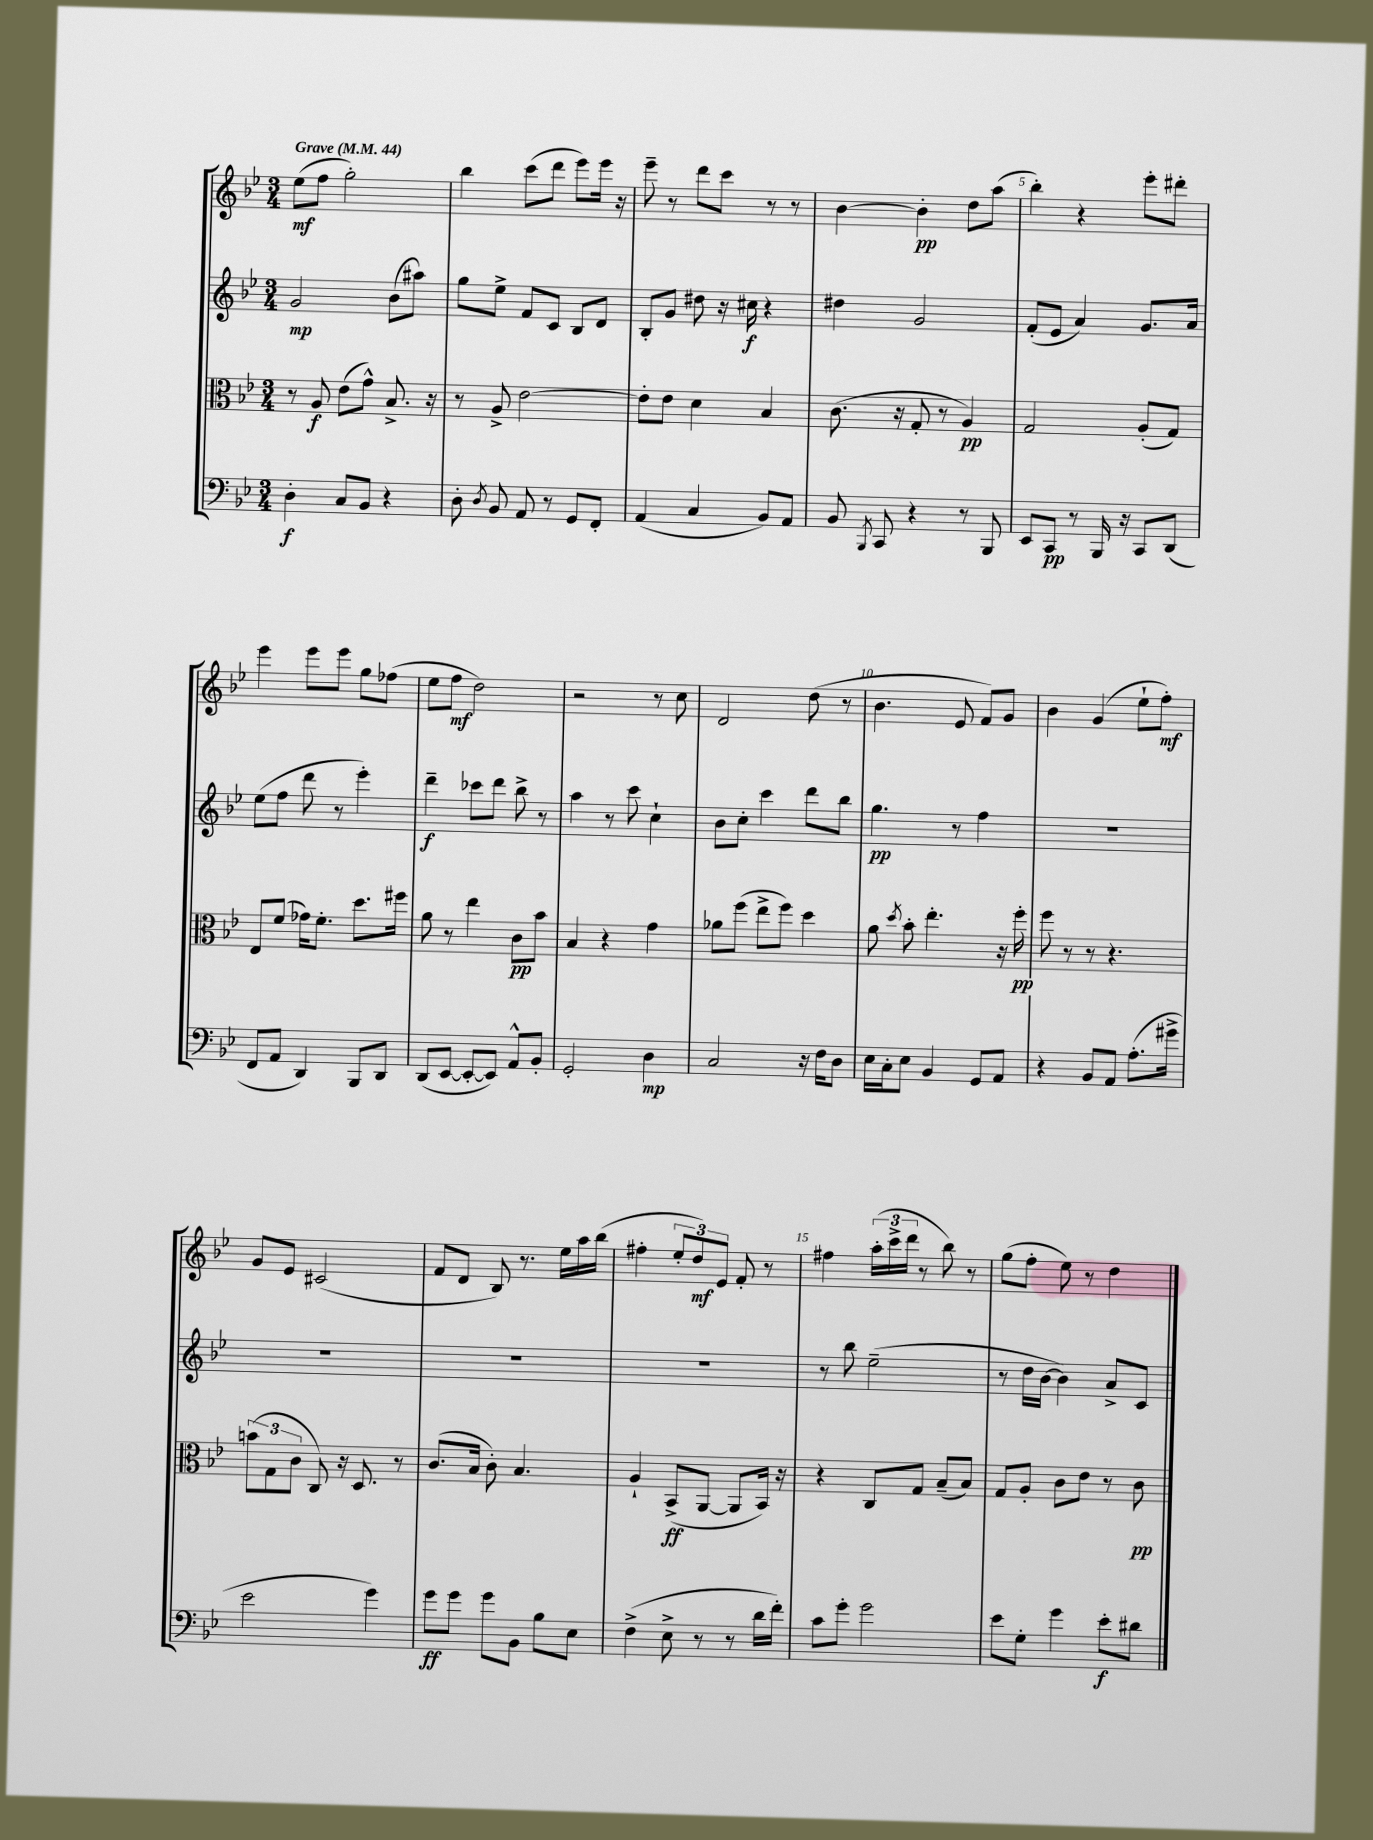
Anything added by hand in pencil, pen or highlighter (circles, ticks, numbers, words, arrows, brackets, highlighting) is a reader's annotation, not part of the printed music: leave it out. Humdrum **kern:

**kern	**dynam	**kern	**dynam	**kern	**dynam	**kern	**dynam
*part4	*part4	*part3	*part3	*part2	*part2	*part1	*part1
*staff4	*staff4	*staff3	*staff3	*staff2	*staff2	*staff1	*staff1
*clefF4	*	*clefC3	*	*clefG2	*	*clefG2	*
*k[b-e-]	*	*k[b-e-]	*	*k[b-e-]	*	*k[b-e-]	*
*M3/4	*	*M3/4	*	*M3/4	*	*M3/4	*
*MM44	*	*MM44	*	*MM44	*	*MM44	*
=1	=1	=1	=1	=1	=1	=1	=1
!	!	!	!	!	!	!LO:TX:a:B:t=Grave	!
4D'\	f	8r	.	2g/	mp	(8ee-\L	mf
.	.	8A/	f	.	.	8ff\J	.
8C/L	.	(8e-\L	.	.	.	2gg'\)	.
8BB-/J	.	8g^^\J)	.	.	.	.	.
4r	.	8.B-^/	.	(8b-\L	.	.	.
.	.	.	.	8aa#X\J)	.	.	.
.	.	16r	.	.	.	.	.
=2	=2	=2	=2	=2	=2	=2	=2
8D'\	.	8r	.	8gg\L	.	4bb-\	.
8qD/	.	.	.	.	.	.	.
8BB-/	.	8A^/	.	8ee-^\J	.	.	.
8AA/	.	[2e-\	.	8f/L	.	(8ccc\L	.
8r	.	.	.	8c/J	.	8ddd\J	.
8GG/L	.	.	.	8B-/L	.	8eee-\L)	.
8FF'/J	.	.	.	8d/J	.	16eee-\Jk	.
.	.	.	.	.	.	16r	.
=3	=3	=3	=3	=3	=3	=3	=3
(4AA/	.	8e-'\L]	.	8B-'/L	.	8eee-~\	.
.	.	8e-\J	.	8g/J	.	8r	.
4C/	.	4d\	.	8dd#X\	.	8ddd\L	.
.	.	.	.	16r	.	8ccc\J	.
.	.	.	.	16cc#X\	f	.	.
8BB-/L)	.	4B-/	.	4r	.	8r	.
8AA/J	.	.	.	.	.	8r	.
=4	=4	=4	=4	=4	=4	=4	=4
8BB-/	.	(8.c\	.	4dd#X\	.	[4b-\	.
8qBBB-/	.	.	.	.	.	.	.
8CC/	.	.	.	.	.	.	.
.	.	16r	.	.	.	.	.
4r	.	8G'/	.	2g/	.	4b-'\]	pp
.	.	8r	.	.	.	.	.
8r	.	4A/)	pp	.	.	8dd\L	.
8BBB-/	.	.	.	.	.	(8aa\J	.
=5	=5	=5	=5	=5	=5	=5	=5
8EE-/L	.	2G/	.	(8f'/L	.	4bb-'\)	.
8CC/J	pp	.	.	8e-/J	.	.	.
8r	.	.	.	4a/)	.	4r	.
16BBB-/	.	.	.	.	.	.	.
16r	.	.	.	.	.	.	.
8CC/L	.	(8A'/L	.	8.g/L	.	8eee-'\L	.
(8DD/J	.	8G/J)	.	.	.	8ddd#X'\J	.
.	.	.	.	16a/Jk	.	.	.
!!LO:LB:g=z
=6	=6	=6	=6	=6	=6	=6	=6
8FF/L	.	8E-/L	.	(8ee-\L	.	4eee-\	.
8AA/J	.	(8f/J	.	8ff\J	.	.	.
4DD/)	.	16g-X\KL)	.	8ddd\	.	8eee-\L	.
.	.	8.f'\J	.	.	.	.	.
.	.	.	.	8r	.	8eee-\J	.
8BBB-/L	.	8.dd\L	.	4eee-'\)	.	8gg\L	.
8DD/J	.	.	.	.	.	(8ff-X\J	.
.	.	16ff#X\Jk	.	.	.	.	.
=7	=7	=7	=7	=7	=7	=7	=7
(8DD/L	.	8a\	.	4ddd~\	f	8ee-\L	.
[8EE-/J	.	8r	.	.	.	8ff\J	mf
8EE-'/L_	.	4ee-\	.	8ccc-X\L	.	2dd\)	.
8EE-/J])	.	.	.	8ddd\J	.	.	.
8AA^^/L	.	8c\L	pp	8bb-^\	.	.	.
8BB-'/J	.	8b-\J	.	8r	.	.	.
=8	=8	=8	=8	=8	=8	=8	=8
2GG'/	.	4B-/	.	4aa\	.	2r	.
.	.	4r	.	8r	.	.	.
.	.	.	.	8ccc\	.	.	.
4D\	mp	4g\	.	4cc`\	.	8r	.
.	.	.	.	.	.	8cc\	.
=9	=9	=9	=9	=9	=9	=9	=9
2C/	.	8a-X\L	.	8b-\L	.	2d/	.
.	.	(8ff\J	.	8cc'\J	.	.	.
.	.	8ee-^\L	.	4ccc\	.	.	.
.	.	8ff\J)	.	.	.	.	.
16r	.	4dd\	.	8ddd\L	.	(8dd\	.
16F\KL	.	.	.	.	.	.	.
8D\J	.	.	.	8bb-\J	.	8r	.
=10	=10	=10	=10	=10	=10	=10	=10
16E-\LL	.	8a\	.	4.gg\	pp	4.b-\	.
16C'\J	.	.	.	.	.	.	.
.	.	8qdd/	.	.	.	.	.
8E-\J	.	8b-'\	.	.	.	.	.
4BB-/	.	4.ee-'\	.	.	.	.	.
.	.	.	.	8r	.	8e-/	.
8GG/L	.	.	.	4ff\	.	8f/L)	.
8AA/J	.	16r	.	.	.	8g/J	.
.	.	16ff'\	pp	.	.	.	.
=11	=11	=11	=11	=11	=11	=11	=11
4r	.	8ff\	.	2.r	.	4b-\	.
.	.	8r	.	.	.	.	.
8BB-/L	.	8r	.	.	.	(4g/	.
8AA/J	.	4.r	.	.	.	.	.
(8.A'\L	.	.	.	.	.	8ee-`\L	.
.	.	.	.	.	.	8ff'\J)	mf
16g#X^\Jk	.	.	.	.	.	.	.
!!LO:LB:g=z
=12	=12	=12	=12	=12	=12	=12	=12
2e-\	.	(12bn\L	.	2.r	.	8g/L	.
.	.	12G\	.	.	.	.	.
.	.	.	.	.	.	8e-/J	.
.	.	12c\J	.	.	.	.	.
.	.	8C/)	.	.	.	(2c#X/	.
.	.	16r	.	.	.	.	.
.	.	8.D/	.	.	.	.	.
4g\)	.	.	.	.	.	.	.
.	.	8r	.	.	.	.	.
=13	=13	=13	=13	=13	=13	=13	=13
8g\L	ff	(8.c/L	.	2.r	.	8f/L	.
8g\J	.	.	.	.	.	8d/J	.
.	.	16B-/Jk	.	.	.	.	.
8g\L	.	8c'\)	.	.	.	8B-/)	.
8BB-\J	.	4.B-/	.	.	.	8.r	.
8B-\L	.	.	.	.	.	.	.
.	.	.	.	.	.	16ee-\LL	.
8E-\J	.	.	.	.	.	16aa\	.
.	.	.	.	.	.	(16bb-\JJ	.
=14	=14	=14	=14	=14	=14	=14	=14
(4F^\	.	4A`/	.	2.r	.	4ff#X'\	.
8E-^\	.	(8BB-^/L	ff	.	.	12ee-'/L	.
.	.	.	.	.	.	12dd/)	mf
8r	.	[8AA/J	.	.	.	.	.
.	.	.	.	.	.	12e-/J	.
8r	.	8AA/L]	.	.	.	8f'/	.
16d\LL	.	16BB-/Jk)	.	.	.	8r	.
16f'\JJ)	.	16r	.	.	.	.	.
=15	=15	=15	=15	=15	=15	=15	=15
8c\L	.	4r	.	8r	.	4ff#X\	.
8g'\J	.	.	.	8bb-\	.	.	.
2g\	.	8C/L	.	(2ee-~\	.	(24aa'\LL	.
.	.	.	.	.	.	24ccc^\	.
.	.	.	.	.	.	24ddd\JJ	.
.	.	8G/J	.	.	.	8r	.
.	.	(8B-~/L	.	.	.	8bb-\)	.
.	.	8B-/J)	.	.	.	8r	.
=16	=16	=16	=16	=16	=16	=16	=16
8e-\L	.	8G/L	.	8r	.	(8gg\L	.
8G'\J	.	8A'/J	.	16dd\LL	.	8ff'\J	.
.	.	.	.	[16b-\JJ	.	.	.
4g\	.	8c\L	.	4b-\])	.	8ee-\)	.
.	.	8e-\J	.	.	.	8r	.
8e-'\L	f	8r	.	8a^/L	.	4dd\	.
8d#X\J	.	8c\	pp	8c/J	.	.	.
==	==	==	==	==	==	==	==
*-	*-	*-	*-	*-	*-	*-	*-
